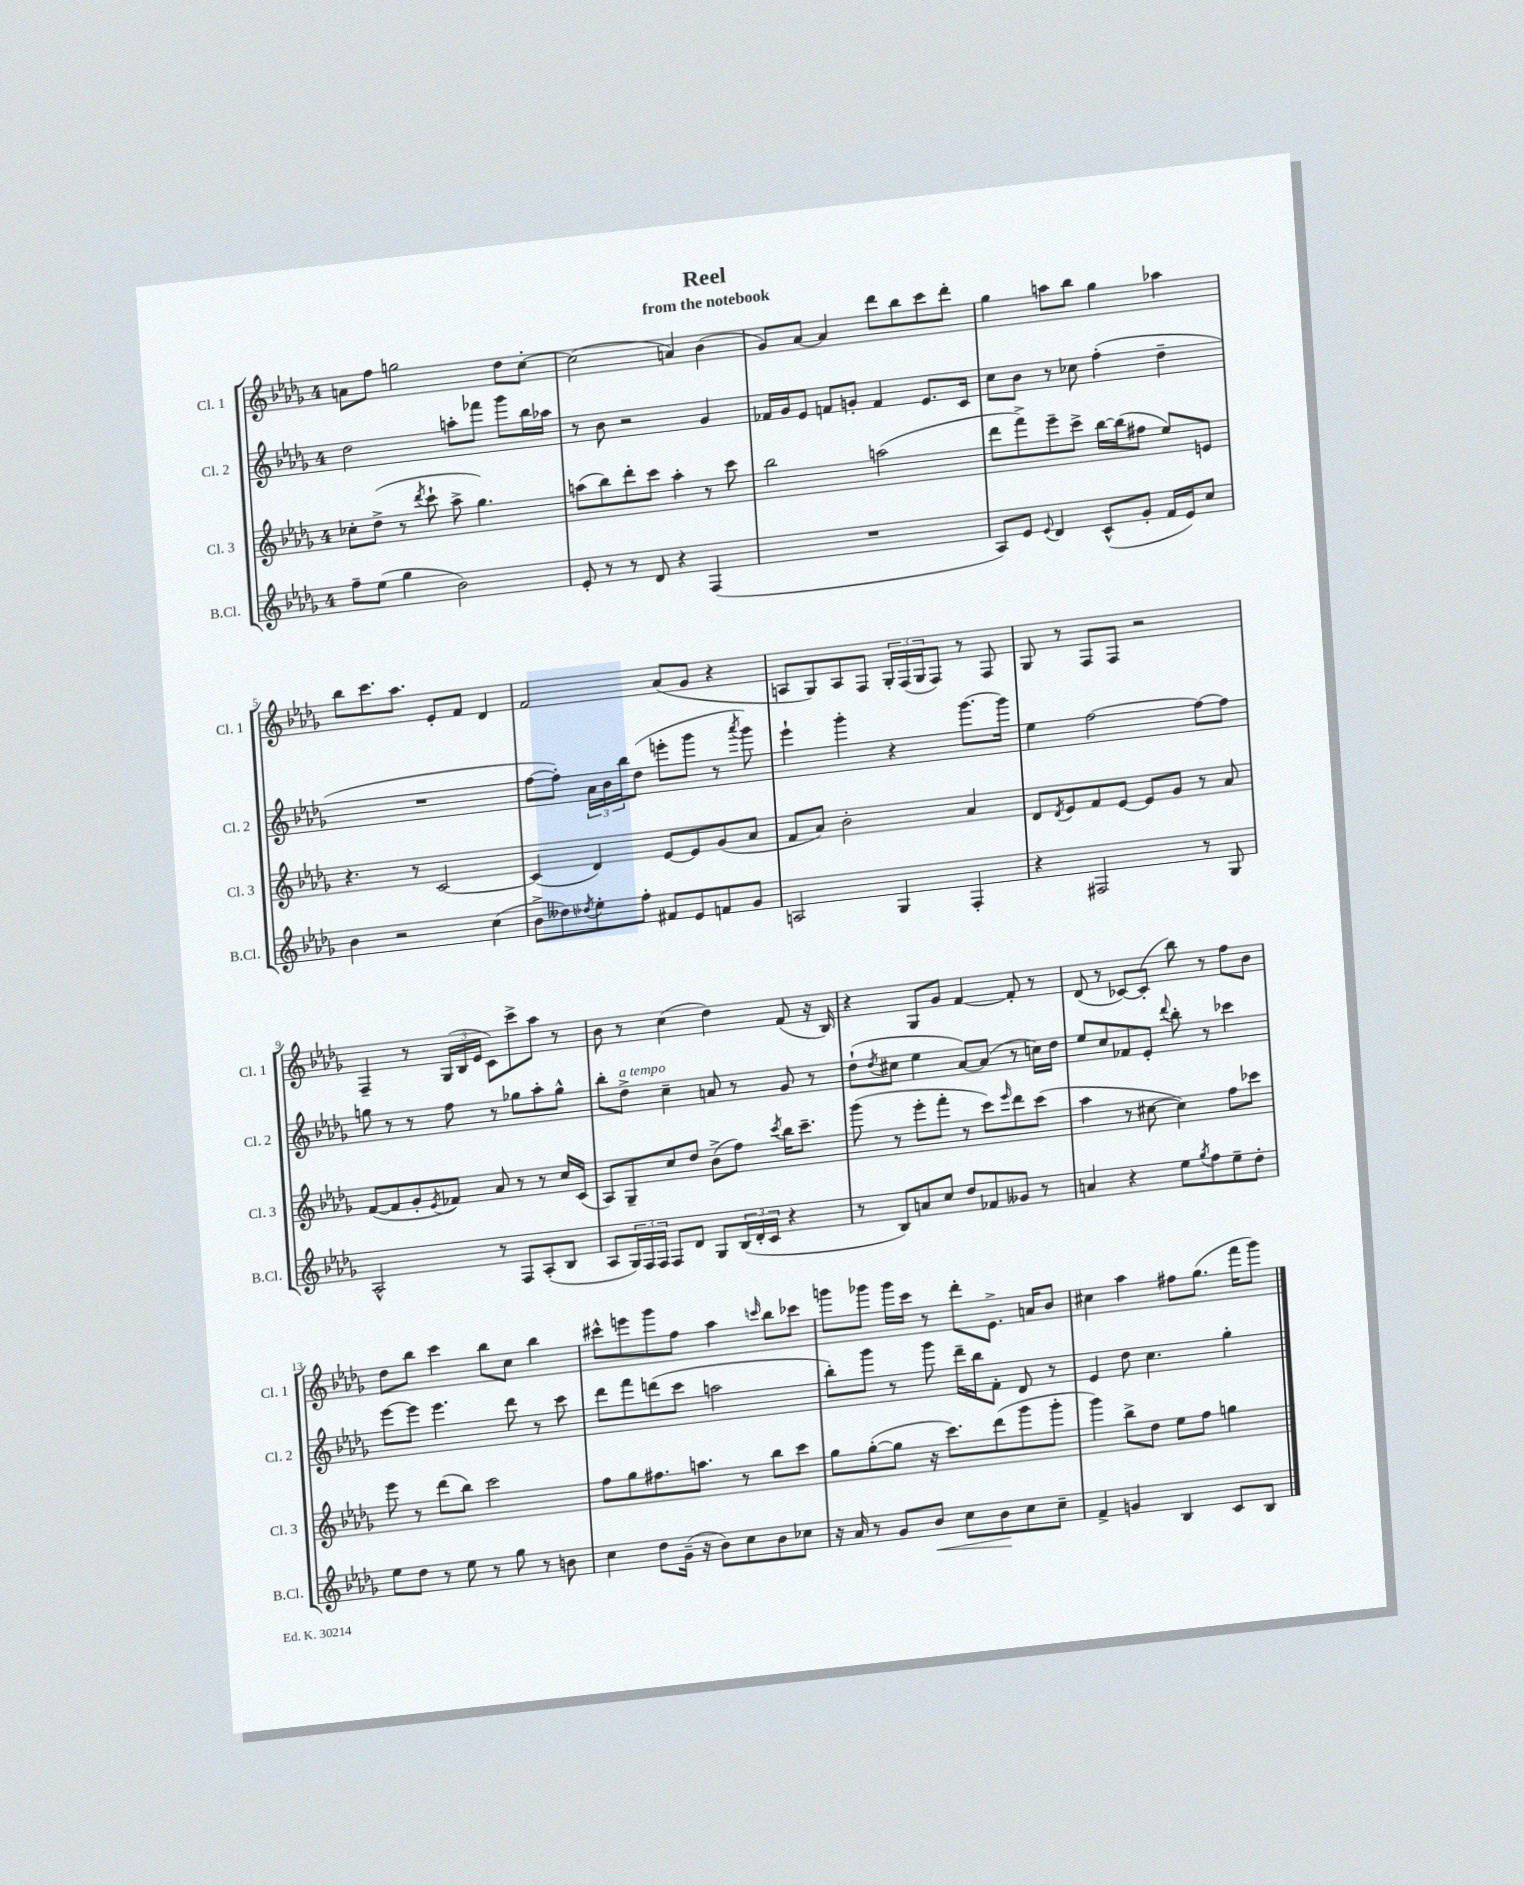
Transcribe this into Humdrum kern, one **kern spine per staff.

**kern	**dynam	**kern	**kern	**kern
*part4	*part4	*part3	*part2	*part1
*staff4	*staff4	*staff3	*staff2	*staff1
*I"B.Cl.	*	*I"Cl. 3	*I"Cl. 2	*I"Cl. 1
*I'B.Cl.	*	*I'Cl. 3	*I'Cl. 2	*I'Cl. 1
*clefG2	*	*clefG2	*clefG2	*clefG2
*k[b-e-a-d-g-]	*	*k[b-e-a-d-g-]	*k[b-e-a-d-g-]	*k[b-e-a-d-g-]
*M4/4	*	*M4/4	*M4/4	*M4/4
=1	=1	=1	=1	=1
8ff~\L	.	8cc-X'\L	2dd-\	8an\L
(8ee-\J	.	(8dd-^\J	.	8ff\J
4gg-\	.	8r	.	2ggn\
.	.	8qddd-/	.	.
.	.	8ccc`\	.	.
2b-\)	.	8aa-^\	8aan'\L	.
.	.	4.gg-\)	8fff-X\J	.
.	.	.	8ggg-\L	8dd-\L
.	.	.	16bb-\L	[8cc'\J
.	.	.	16aa-X\JJ	.
=2	=2	=2	=2	=2
8e-'/	.	(8aan\L	8r	(2cc\]
8r	.	8bb-\)	8b-\	.
8r	.	8ddd-'\	2r	.
8d-/	.	8ccc\J	.	.
4r	.	4aa'\	.	4an/)
(4F/	.	8r	4g-/	(4b-\
.	.	8ccc\	.	.
=3	=3	=3	=3	=3
1r	.	2bb-\	16f-X/LL	8g-/L)
.	.	.	16g-/J	.
.	.	.	8e-/J	[8a-/J
.	.	.	8fn/L	4a-/]
.	.	.	8gn'/J	.
.	.	(2aan\	4f/	8ddd-\L
.	.	.	.	8bb-\
.	.	.	8.e-/L	8ccc\
.	.	.	.	8ddd-'\J
.	.	.	16c/Jk	.
=4	=4	=4	=4	=4
8A-/L)	.	8ddd-\L	8cc\L	4gg-\
8e-/J	.	8fff^\)	8b-\J	.
8qqe-/	.	.	.	.
4d-/	.	8eee-~\	8r	8aan\L
.	.	8ccc^\J	8cc-X\	8bb-\J
(8c^^/L	.	[16bb-\LL	(4ff'\	4gg-\
.	.	(16bb-\J]	.	.
8g-'/J	.	8ff#X\J	.	.
16f/LL	.	8ee-/L)	4dd-~\	4aa-X\
16e-/J)	.	.	.	.
8cc/J	.	8en/J	.	.
!!LO:LB:g=z
=5	=5	=5	=5	=5
4b-\	.	4.r	1r	8bb-\L
.	.	.	.	8.ccc\
2r	.	.	.	.
.	.	.	.	8.aa-\J
.	.	8r	.	.
.	.	[2c/	.	8e-'/L
.	.	.	.	8f/J
(4cc\	.	.	.	4d-/
=6	=6	=6	=6	=6
8b-^\L	.	(4c/]	[8ff\L	2f/
8dd--X\)	.	.	8ff'\J])	.
8qdd-X/	.	.	.	.
8ee-'\	.	4d-/)	24a-\LL	.
.	.	.	24b-\	.
.	.	.	24bb-\J	.
8ff'\J	.	.	(8dd-\J	.
8f#X/L	.	[8e-/L	8eeen'\L	(8a-/L
8e-/	.	8e-/]	8ggg-\J	8g-/J
8fn/	.	(8g-/	8r	4r
.	.	.	8qaaa-/	.
8g-/J	.	8a-/J	8ggg-\)	.
=7	=7	=7	=7	=7
2An/	.	8f/L	4eee-`\	8An/L
.	.	8a-/J)	.	8G-/)
.	.	2b-'\	4ggg-'\	8A/
.	.	.	.	8F/J
4G-/	.	.	4r	24G-'/LL
.	.	.	.	(24F/
.	.	.	.	24G-/J
.	.	.	.	8F/J)
4F'/	.	4a-/	[8.ggg-\L	8r
.	.	.	.	8F/
.	.	.	16ggg-\Jk]	.
=8	=8	=8	=8	=8
4r	.	8d-/L	4ee-\	8G-/
.	.	8qd-/	.	.
.	.	8e-/	.	8r
2F#X/	.	8f/	[2ff\	8F/L
.	.	[8e-/J	.	8F/J
.	.	8e-/L]	.	2r
.	.	8g-/J	.	.
8r	.	8r	8ff\L_	.
8G-/	.	8a-/	8ff\J]	.
!!LO:LB:g=z
=9	=9	=9	=9	=9
2A-^^/	.	([8f/L	8ggn\	4F~/
.	.	8f/]	8r	.
.	.	8g-'/	8r	8r
.	.	8qe-/	.	.
.	.	8f-X/J)	8ff\	(24G-/LL
.	.	.	.	24B-/
.	.	.	.	24e-/JJ
8r	.	8a-/	8r	8c\L)
8F/L	.	8r	8gg-X\L	8ccc^\
(8A-'/	.	8r	8aa-'\	8aa-\J
8B-/J	.	16cc/LL	8gg-^^\J	8r
.	.	(16c/JJ	.	.
=10	=10	=10	=10	=10
8A-/L	.	8A-/L)	8bb-'\L	8b-\
!	!	!	!LO:TX:a:i:t=a tempo	!
24G-/L)	.	8G-~/	8dd-^\J	8r
24F/	.	.	.	.
24F/JJ	.	.	.	.
8F/L	.	8cc/	4cc~\	(4cc\
8d-/J	.	8dd-/J	.	.
8G-/L	.	(8b-^\L	8an/	4dd-\)
(24B-/L	.	8ff\J)	8r	.
24d-'/	.	.	.	.
24c/JJ	.	.	.	.
.	.	8qccc/	.	.
4r	.	16bb-\KL	8g-/	(8f/
.	.	8.ccc~\J	.	.
.	.	.	8r	16r
.	.	.	.	16B-/)
=11	=11	=11	=11	=11
8r	.	(8ggg-\	(8dd-`\L	4r
.	.	.	8qdd-/	.
8B-/L)	.	8r	8cc#X\J	.
8an/	.	8eee-'\L	4ee-\	8G-/L
8cc/J	.	8fff'\J	.	8g-/J
8dd-/L	.	8r	[8a-/L)	[4f/
8f-X/	.	8ccc\L)	(8a-/J]	.
.	.	16qqeee-/	.	.
8g--X/J	.	8ddd-\	8r	8f'/]
8r	.	(8ccc\J	16ccn\LL)	8r
.	.	.	16dd-\JJ	.
=12	=12	=12	=12	=12
4an/	.	4aa-\	8ee-/L	(8d-/
.	.	.	8cc/	8r
4r	.	8r	8f-X/	[8c-X/L)
.	.	[8cc#X\	8e-'/J	(8c-'/J]
.	.	.	8qqddd-/	.
8ee-\L	.	4cc#\])	8bb-'\	8bb-\)
8qgg-/	.	.	.	.
8ff\	.	.	8r	8r
8ee-~\	.	8ff\L	4ccc-X\	8ff\L
8dd-'\J	.	8ccc-X\J	.	8b-\J
!!LO:LB:g=z
=13	=13	=13	=13	=13
8ee-\L	.	8eee-\	[8eee-\L	8dd-\L
8dd-\J	.	8r	8eee-\J]	8bb-\J
8r	.	(8ddd-\L	4.eee-\	4ccc\
8ee-\	.	8bb-\J)	.	.
8r	.	2ccc\	.	8bb-\L
8gg-\	.	.	8ddd-\	8cc\J
8r	.	.	8r	4bb-\
8bn\	.	.	8ccc\	.
=14	=14	=14	=14	=14
4cc\	.	8ff\L	8ddd-\L	8ccc#X^^\L
.	.	8gg-\	8fff\	8eeen\
8dd-\L	.	8.ff#X\	(8dddn\	8ggg-\
(16g-~\Jk	.	.	8ccc\J	8ff\J
16r	.	8.aan\J	.	.
8b-\L)	.	.	2aan\	4aa-\
8cc\	.	8r	.	.
.	.	.	.	16qqcccn/
8b-\	.	8bb-\L	.	8bb-\L
8cc-X\J	.	8ccc\J	.	8ccc-X\J
=15	=15	=15	=15	=15
16r	.	8gg-\L	8bb-'\L)	8gggn\L
16a-/	.	.	.	.
8r	.	([8gg-'\	8ggg-\J	8ggg-X\J
8g-/L	.	8gg-\J]	8r	16ggg-\LL
.	.	.	.	16ccc\JJ
!	!LO:HP:b	!	!	!
8b-/J	<	16r	8ggg-\	8r
.	.	8.ccc\L)	.	.
8cc\L	.	.	16ddd-~\LL	8ddd-'\L
.	.	.	16bb-\J	.
8b-\	.	(8ddd-\	8f'\J	8.e-^\J
8cc\	[	8ggg-\	8d-/	.
.	.	.	.	16an/KL
8cc~\J	.	8ggg-'\J	8r	8b-/J
=16	=16	=16	=16	=16
4f^/	.	4ggg-\)	4e-/	4cc#X\
4gn/	.	8bb-^\L	8dd-\	4aa-\
.	.	8dd-\J	4.cc\	.
4B-/	.	8ee-\L	.	8ff#X\L
.	.	8ff\J	.	(8.gg-\J
8c/L	.	4ggn\	4gg-'\	.
.	.	.	.	16fff\KL
8B-/J	.	.	.	8ggg-\J)
==	==	==	==	==
*-	*-	*-	*-	*-
